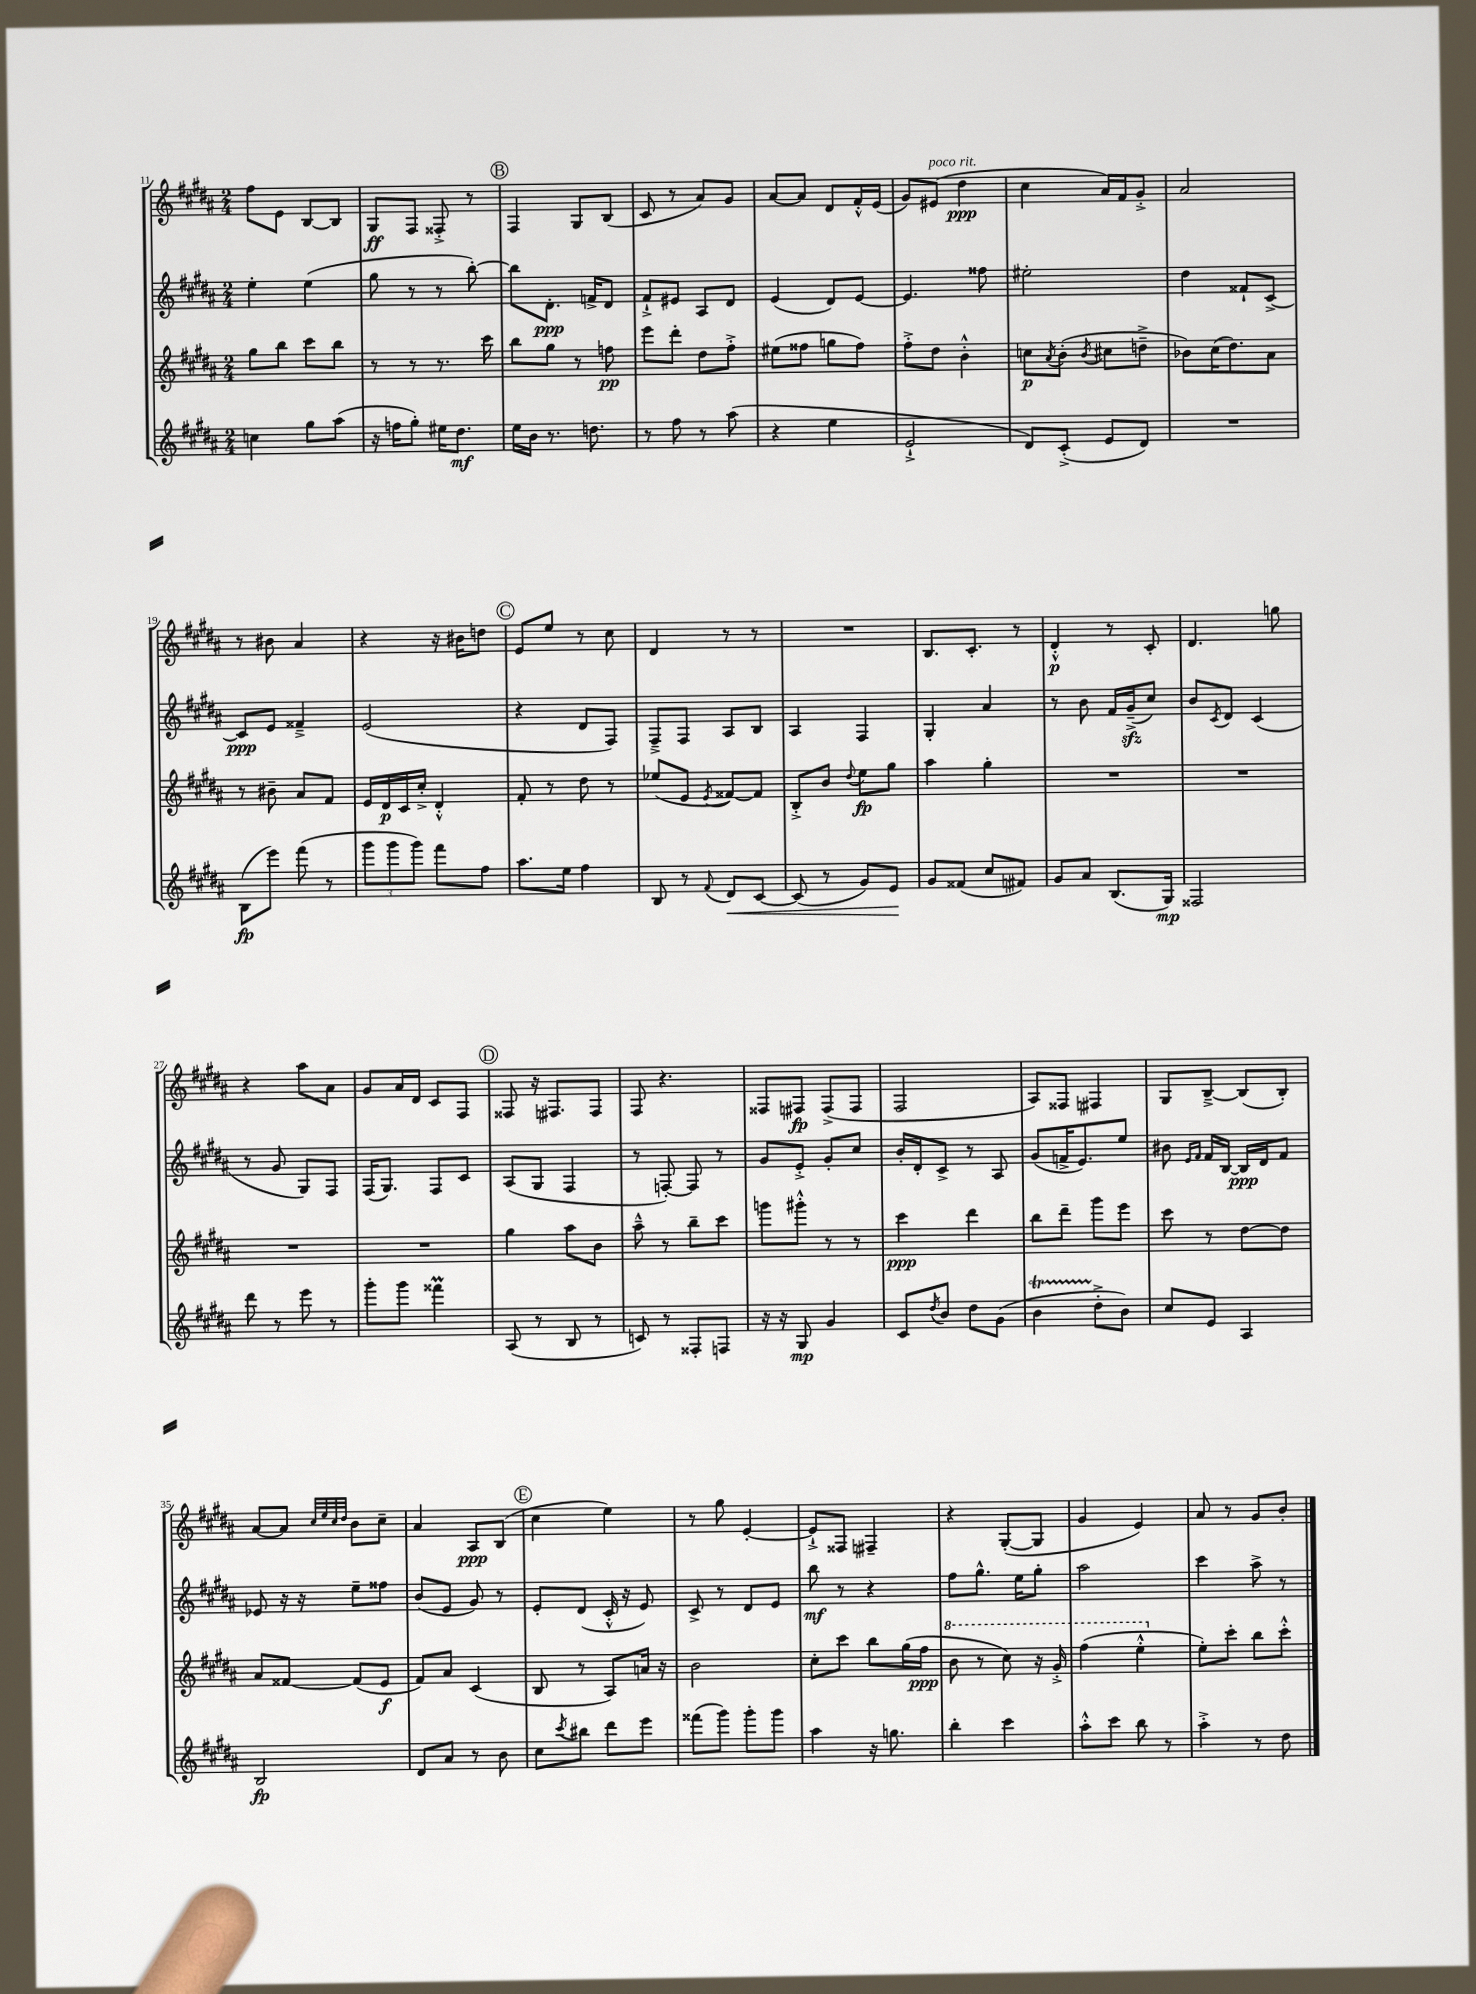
<<
\new StaffGroup <<
\new Staff = "s0" {
    \clef treble \key b \major \numericTimeSignature \time 2/4
    fis''8 e'8 b8~ b8 |
    gis8\ff fis8 fisis8-.-> r8 |
    \mark \markup { \circle "B" } fis4 gis8 b8( |
    cis'8 r8 ais'8) gis'8 |
    ais'8~ ais'8 dis'8 fis'16-.-^ e'16( |
    gis'8) eis'8^\markup { \italic "poco rit." }( dis''4\ppp |
    cis''4 ais'16) fis'16 gis'8-.-> |
    ais'2 |
    r8 bis'8 ais'4 |
    r4 r16 bis'16 d''8 |
    \mark \markup { \circle "C" } e'8 e''8 r8 cis''8 |
    dis'4 r8 r8 |
    R2 |
    b8. cis'8.-. r8 |
    dis'4-.-^\p r8 cis'8-. |
    dis'4. g''8 |
    r4 ais''8 ais'8 |
    gis'8 ais'16 dis'16 cis'8 fis8 |
    \mark \markup { \circle "D" } fisis8 r16 fis8. fis8 |
    fis8 r4. |
    fisis8 fis8\fp fis8->( fis8 |
    fis2 |
    ais8) fisis8 fis4 |
    gis8 b8~---> b8( b8-.) |
    ais'8~ ais'8 \grace { cis''32 e''32 cis''32 dis''32 } b'8 cis''8-- |
    ais'4 ais8\ppp b8( |
    \mark \markup { \circle "E" } cis''4 e''4) |
    r8 gis''8 e'4~-. |
    e'8-!-> fisis8 fis4-- |
    r4 gis8~-.( gis8 |
    gis'4 e'4) |
    ais'8 r8 gis'8 b'8-. \bar "|." |
}
\new Staff = "s1" {
    \clef treble \key b \major \numericTimeSignature \time 2/4
    e''4-. e''4( |
    gis''8 r8 r8 b''8~-.) |
    \mark \markup { \circle "B" } b''8 dis'8.-.\ppp f'16-> dis'8 |
    fis'8-!-> eis'8 ais8 dis'8 |
    e'4( dis'8) e'8~ |
    e'4. fisis''8 |
    eis''2-. |
    dis''4 fisis'8-! cis'8~-> |
    cis'8\ppp e'8 fisis'4---> |
    e'2( |
    \mark \markup { \circle "C" } r4 dis'8 fis8) |
    fis8---> fis8 ais8 b8 |
    ais4 fis4 |
    gis4-. ais'4 |
    r8 b'8 fis'16 gis'16--->\sfz( cis''8) |
    b'8 \acciaccatura { cis'8 } dis'8 cis'4( |
    r8 gis'8 gis8) fis8 |
    fis16( gis8.) fis8 cis'8 |
    \mark \markup { \circle "D" } ais8( gis8 fis4 |
    r8 f8~-.) f8 r8 |
    gis'8 e'8-.-> gis'8-. cis''8 |
    b'16-. dis'16-. cis'8-> r8 ais8 |
    gis'8( f'16-> e'8.) e''8 |
    bis'8 \grace { e'16 fis'16 } fis'16 b16~ b16\ppp dis'16 fis'8 |
    ees'8 r16 r16 e''8-- fisis''8 |
    b'8( e'8 gis'8) r8 |
    \mark \markup { \circle "E" } e'8-. dis'8( cis'16-.-^ r16 e'8) |
    cis'8-> r8 dis'8 e'8 |
    b''8\mf r8 r4 |
    fis''8 gis''8.-^ e''16 gis''8-. |
    ais''2 |
    cis'''4 ais''8-> r8 \bar "|." |
}
\new Staff = "s2" {
    \clef treble \key b \major \numericTimeSignature \time 2/4
    gis''8 b''8 cis'''8 b''8 |
    r8 r8 r8. cis'''16 |
    \mark \markup { \circle "B" } b''8 gis''8 r8 f''8\pp |
    e'''8 dis'''8-. dis''8 fis''8-.-> |
    eis''8( fisis''8 g''8 fisis''8) |
    fis''8-.-> dis''8 b'4-.-^ |
    c''8\p \acciaccatura { ais'8 } b'8-.( \acciaccatura { b'8 } cis''8 d''8---> |
    bes'8) cis''16( dis''8.) ais'8 |
    r8 bis'8-- ais'8 fis'8 |
    e'16 dis'16\p cis'16 cis''16-.-> dis'4-.-^ |
    \mark \markup { \circle "C" } fis'8-. r8 dis''8 r8 |
    ees''8( e'8 \acciaccatura { e'8 } fisis'8~) fisis'8 |
    b8-.-> b'8 \appoggiatura { dis''8 } e''8\fp gis''8 |
    ais''4 gis''4-. |
    R2 |
    R2 |
    R2 |
    R2 |
    \mark \markup { \circle "D" } gis''4 ais''8 b'8 |
    ais''8---^ r8 b''8-- cis'''8 |
    g'''8 gis'''8-.-^ r8 r8 |
    cis'''4\ppp dis'''4 |
    b''8 dis'''8-- gis'''8 e'''8 |
    cis'''8 r8 dis''8~ dis''8 |
    ais'8 fisis'8~ fisis'8( e'8\f |
    fis'8) ais'8 cis'4( |
    \mark \markup { \circle "E" } b8 r8 ais8) a'16 r16 |
    b'2 |
    cis''8-. cis'''8 b''8 gis''16( fis''16\ppp |
    \ottava #1 b''8 r8 cis'''8) r16 gis''16-.-> |
    fis'''4( e'''4-.-^ \ottava #0 |
    e''8-.) cis'''8-. b''8 cis'''8-.-^ \bar "|." |
}
\new Staff = "s3" {
    \clef treble \key b \major \numericTimeSignature \time 2/4
    c''4 gis''8 ais''8( |
    r16 f''16 gis''8-.) eis''16 dis''8.\mf |
    \mark \markup { \circle "B" } e''16 b'16 r8. d''8. |
    r8 fis''8 r8 ais''8( |
    r4 e''4 |
    e'2-!-> |
    dis'8) cis'8-.->( e'8 dis'8) |
    R2 |
    b8\fp( e'''8) fis'''8( r8 |
    \tuplet 3/2 { gis'''8 gis'''8 gis'''8) } fis'''8 fis''8 |
    \mark \markup { \circle "C" } ais''8. e''16 fis''4 |
    b8 r8 \appoggiatura { fis'8 } dis'8\< cis'8~ |
    cis'8( r8 gis'8) e'8\! |
    gis'8 fisis'8( cis''8 fis'8) |
    gis'8 ais'8 b8.( gis16\mp) |
    fisis2 |
    dis'''8 r8 e'''8 r8 |
    gis'''8-. gis'''8 fisis'''4\prall |
    \mark \markup { \circle "D" } ais8( r8 b8 r8 |
    c'8) r8 fisis8-. f8 |
    r16 r16 gis8\mp gis'4 |
    cis'8 \acciaccatura { dis''8 } b'8 dis''8 gis'8( |
    b'4\startTrillSpan dis''8-.->\stopTrillSpan b'8) |
    cis''8 e'8 ais4 |
    b2\fp |
    dis'8 ais'8 r8 b'8 |
    \mark \markup { \circle "E" } cis''8 \acciaccatura { cis'''8 } bis''8 dis'''8 e'''8 |
    fisis'''8( gis'''8) gis'''8-. gis'''8 |
    ais''4 r16 g''8. |
    b''4-. cis'''4 |
    ais''8-.-^ cis'''8 b''8 r8 |
    ais''4-.-> r8 dis''8 \bar "|." |
}
>>
>>
\layout { \context { \Score currentBarNumber = #11 } }
